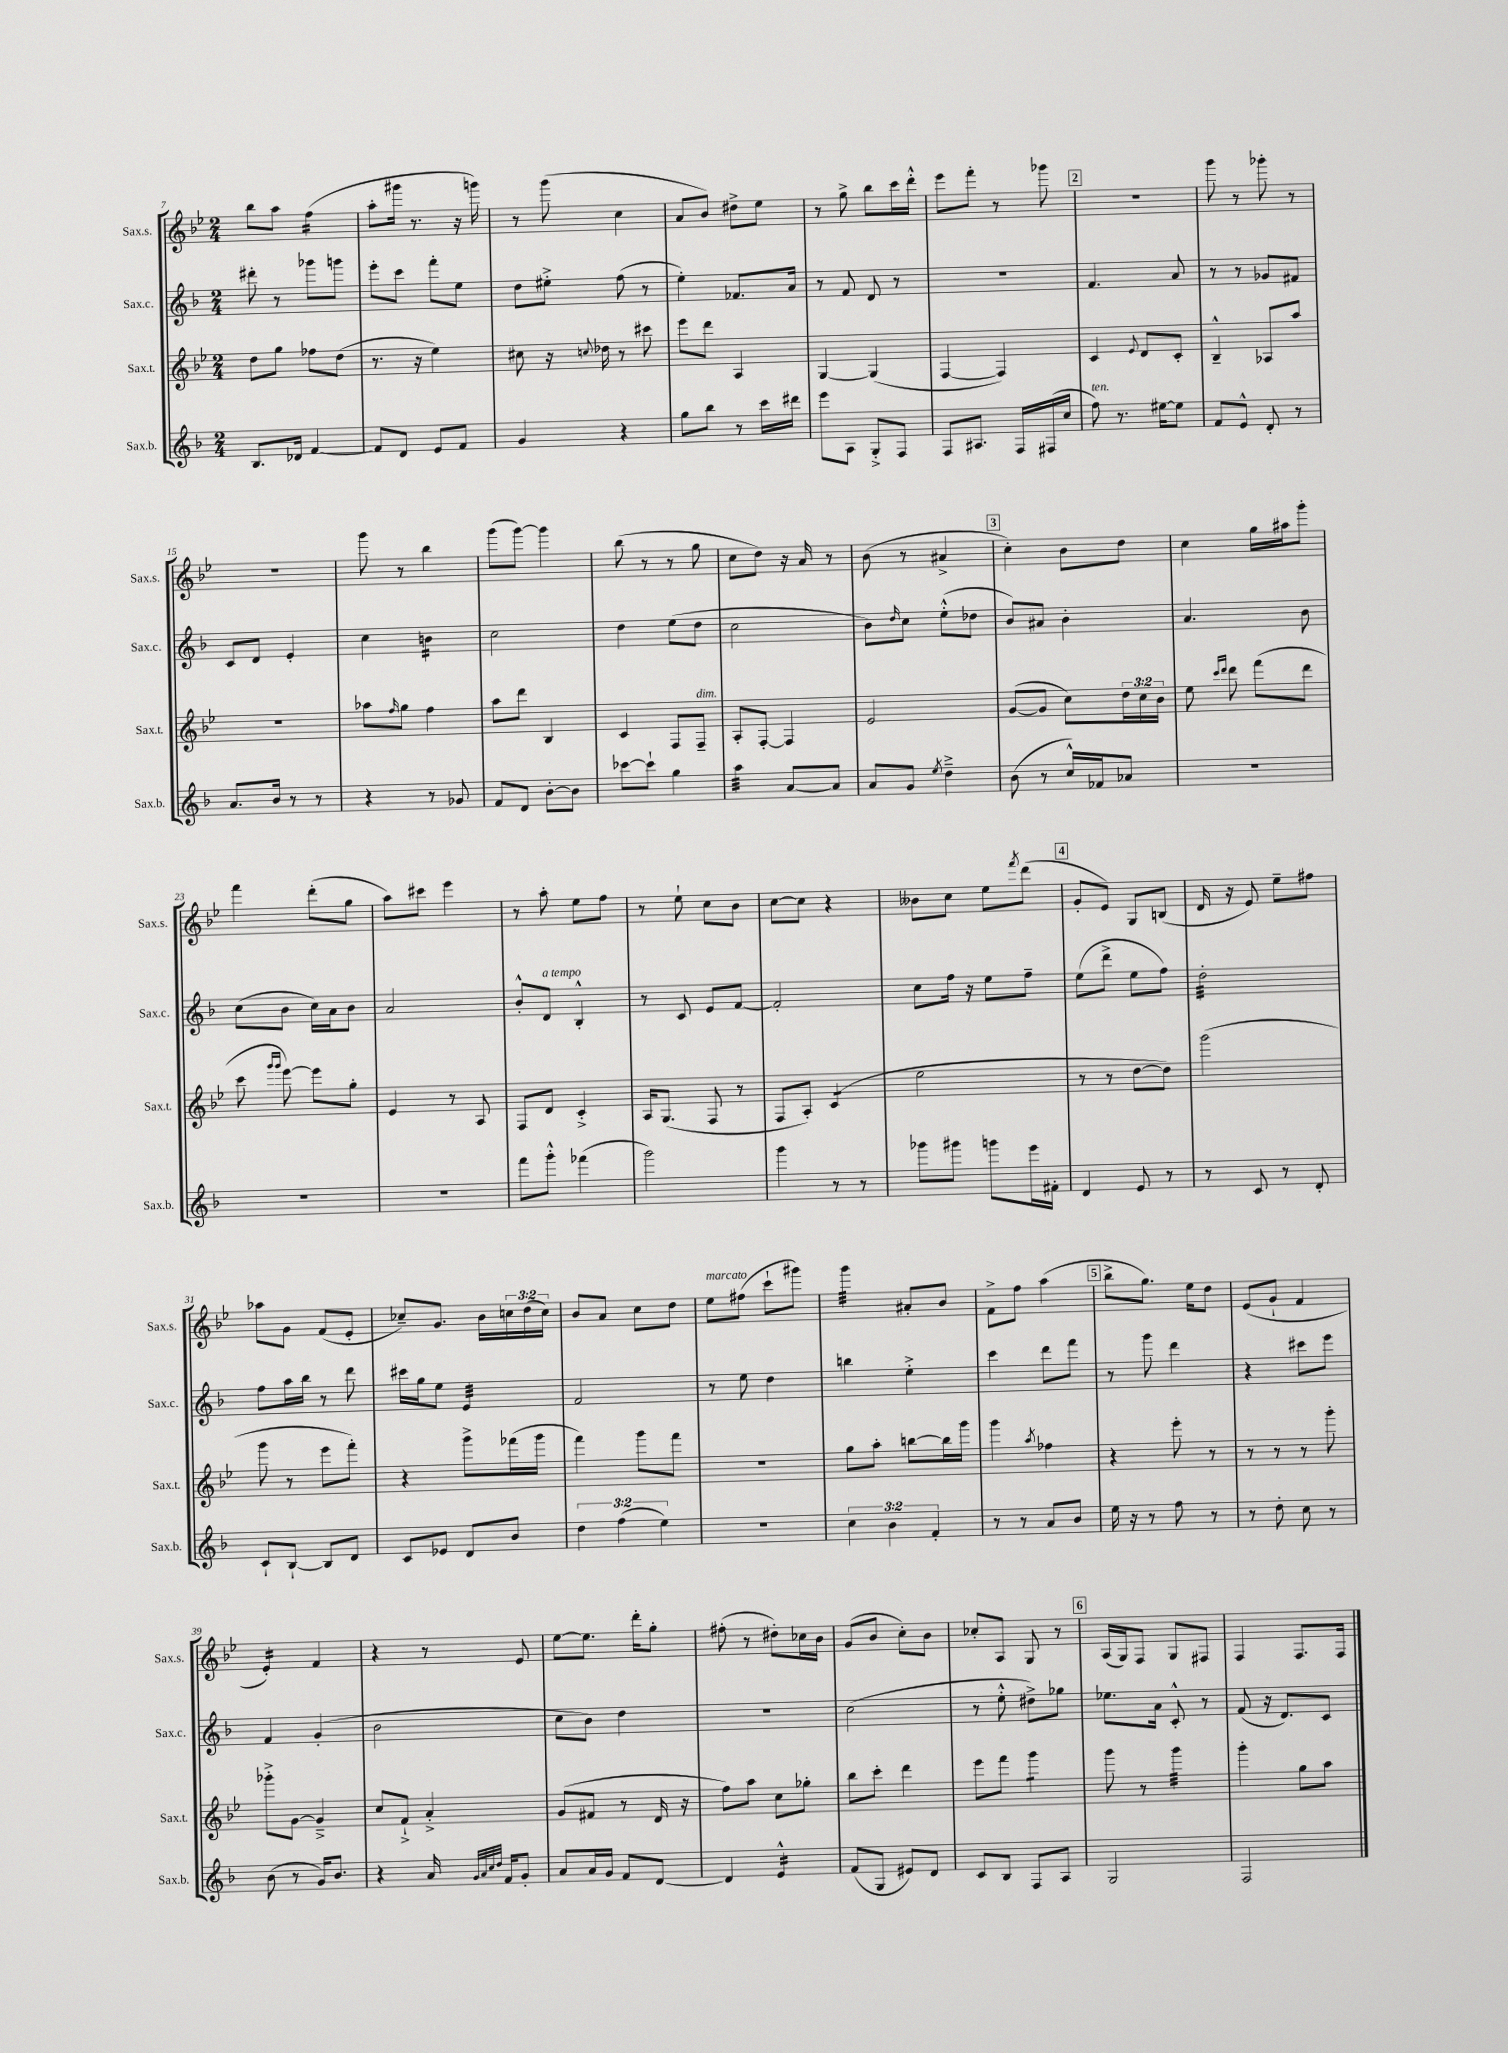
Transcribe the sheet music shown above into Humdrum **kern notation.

**kern	**kern	**kern	**kern
*staff4	*staff3	*staff2	*staff1
*clefG2	*clefG2	*clefG2	*clefG2
*k[b-]	*k[b-e-]	*k[b-]	*k[b-e-]
*M2/4	*M2/4	*M2/4	*M2/4
8.B-	8dd	8ddd#'	8bb-
.	8gg	8r	8aa
16d-	.	.	.
[4f	8ff-	8ggg-	(4ff
.	(8dd	8ggg	.
=	=	=	=
8f]	8.r	8eee'	8aa'
8d	.	8ccc	16ggg#
.	16r	.	8.r
8e	4ee-)	8fff'	.
8f	.	8ee	16r
.	.	.	16ggg)
=	=	=	=
4g	8cc#	8dd	8r
.	16r	8ee#'^	(8ggg
.	8qqcc	.	.
.	16dd-	.	.
4r	8r	(8ff	4cc
.	8ccc#	8r	.
=	=	=	=
8gg	8eee-	4ee')	8a
8bb-	8ddd	.	8b-)
8r	4A	8.f-	8dd#^
16ccc	.	.	8ee-
16ddd#	.	16a	.
=	=	=	=
8eee	[4G	8r	8r
8A	.	8f	8gg^
8G'^	(4G]	8d	8bb-
8F	.	8r	16ccc
.	.	.	16ddd'^^
=	=	=	=
8F	[4F	2r	8eee-
8.A#	.	.	8fff'
.	4F])	.	8r
16F	.	.	.
(16F#	.	.	8ggg-
16cc	.	.	.
=	=	=	=
8ff)	4c	4.f	2r
8.r	.	.	.
.	8qqe-	.	.
.	8d	.	.
[16ee#	.	.	.
8ee#]	8c'	8a	.
=	=	=	=
8f	4B-~^^	8r	8ggg
8e^^	.	8r	8r
8d'	8A-	8g-	8ggg-'
8r	8aa	8f#	8r
=	=	=	=
8.a	2r	8c	2r
.	.	8d	.
16b-	.	.	.
8r	.	4e'	.
8r	.	.	.
=	=	=	=
4r	8aa-	4cc	8ggg
.	16qqff	.	.
.	8gg	.	8r
8r	4ff	4b	4bb-
8g-	.	.	.
=	=	=	=
8f	8aa	2cc	(8ggg
8d	8ddd	.	[8ggg)
[8b-'	4B-	.	4ggg]
8b-]	.	.	.
=	=	=	=
[8ccc-	4c	4dd	(8bb-
8ccc-`]	.	.	8r
4gg	8F	(8ee	8r
.	8F~	8dd	8gg
=	=	=	=
4aa	8A'	2cc	8cc
.	[8F'	.	8dd)
[8a	4F]	.	16r
.	.	.	16a
8a]	.	.	8r
=	=	=	=
8a	2e-	8b-)	(8b-
.	.	16qqdd	.
8g	.	8cc	8r
8qee	.	.	.
4dd~^	.	(8ee'^^	4a#^
.	.	8dd-	.
=	=	=	=
(8b-	([8g	8b-)	4cc')
8r	8g]	8a#	.
16cc^^)	8cc)	4b-'	8b-
16f-	.	.	.
8a-	24dd	.	8dd
.	24cc	.	.
.	24b-	.	.
=	=	=	=
2r	8ee-	4.a	4cc
.	16qqccc	.	.
.	16qqddd	.	.
.	8ddd	.	.
.	(8fff	.	16gg
.	.	.	16aa#
.	8ddd	8b-	8ggg'
=	=	=	=
2r	8ccc	(8cc	4fff
.	16qqggg	.	.
.	16qqggg	.	.
.	[8eee-)	8b-	.
.	8eee-]	16cc)	(8ddd'
.	.	16a	.
.	8gg'	8b-	8gg
=	=	=	=
2r	4e-	2a	8aa)
.	.	.	8ccc#
.	8r	.	4eee-
.	8A	.	.
=	=	=	=
8fff	8F	8b-'^^	8r
8ggg'^^	8d	8d	8aa'
(4fff-	4c'^	4B-'^^	8ee-
.	.	.	8ff
=	=	=	=
2ggg)	16A	8r	8r
.	(8.G	.	.
.	.	8c	8ee-`
.	8F	8e	8cc
.	8r	[8f	8b-
=	=	=	=
4ggg	8F	2f']	[8cc
.	8A')	.	8cc]
8r	(4c	.	4r
8r	.	.	.
=	=	=	=
8ggg-	2ee-	8cc	8b--
8ggg#	.	16ff	8cc
.	.	16r	.
8ggg	.	8ee	8ee-
.	.	.	8qfff
16eee	.	8ff~	(8ddd
16f#'	.	.	.
=	=	=	=
4d	8r	(8ee	8g'
.	8r	8ddd^	8e-)
8e	[8dd	8ee	8G
8r	8dd])	8ff)	(8B
=	=	=	=
8r	(2ggg	2dd'	16d
.	.	.	16r
8c	.	.	8e-)
8r	.	.	8ee-~
8d'	.	.	8ff#
=	=	=	=
8c`	8ggg	8ff	8aa-
[8B-`	8r	16aa	8g
.	.	16bb-	.
8B-]	8eee-	8r	(8f
8d	8fff')	8ddd	8e-'
=	=	=	=
8c	4r	16ccc#	8cc-~)
.	.	16gg	.
8e-	.	8ee	8.g
8d	8ggg^	4e	.
.	.	.	16b-
8b-	(16fff-	.	24cc
.	.	.	(24dd
.	16ggg	.	.
.	.	.	24cc)
=	=	=	=
6dd	4fff)	2f	8b-
.	.	.	8a
(6ff	.	.	.
.	8ggg	.	8cc
6ee)	.	.	.
.	8fff	.	8dd
=	=	=	=
2r	2r	8r	8ee-
.	.	8ee	(8ff#
.	.	4dd	8ccc`
.	.	.	8ggg#)
=	=	=	=
6cc	8gg	4bb	4ggg
.	8aa'	.	.
6b-	.	.	.
.	[8bb	4ee'^	8a#'
6f'	.	.	.
.	16bb]	.	8b-
.	16ggg	.	.
=	=	=	=
8r	4ggg	4ccc	8f^
8r	.	.	8ff
.	8qaa	.	.
8a	4ff-	8ddd	(4aa
8b-	.	8fff	.
=	=	=	=
16ee	4r	8r	8bb-^
16r	.	.	.
8r	.	8ggg	8.gg)
8ff	8eee-'	4ddd	.
.	.	.	16ee-
8r	8r	.	8dd
=	=	=	=
8r	8r	4r	(8e-
8dd'	8r	.	8g`
8cc	8r	8ccc#	4f
8r	8ggg'	8eee	.
=	=	=	=
(8b-	8ggg-'^	4f	4e-')
8r	[8g	.	.
16g)	4g~^]	(4g'	4f
8.b-	.	.	.
=	=	=	=
4r	8cc	2b-	4r
.	8f`^	.	.
16a	4a'^	.	8r
32qqg	.	.	.
32qqa	.	.	.
32qqcc	.	.	.
32qqdd	.	.	.
16f	.	.	.
8g'	.	.	8e-
=	=	=	=
8a	(8g	8cc	[8ee-
16a	8f#	8b-)	8.ee-]
16g	.	.	.
8f	8r	4dd	.
.	.	.	16ddd'
[8d	16d	.	8gg'
.	16r	.	.
=	=	=	=
4d]	8ff)	2r	(8ff#'
.	8aa	.	8r
4e^^	8cc	.	8dd#')
.	8gg-'	.	16cc-
.	.	.	16b-
=	=	=	=
(8f	8bb-	(2cc	(8g
8G	8ccc'	.	8b-
8e#)	4ddd	.	8cc')
8d	.	.	8b-
=	=	=	=
8c	8eee-	8r	8cc-'
8B-	8fff	8ee'^^	8A
8F	4ggg	8dd#^)	8G
8A	.	8gg-	8r
=	=	=	=
2G	8ggg	8.ee-	(16A
.	.	.	16G)
.	8r	.	8F
.	.	16a	.
.	4ggg	8c'^^	8G
.	.	8r	8F#
=	=	=	=
2F	4ggg'	(8f	4F
.	.	16r	.
.	.	8.d)	.
.	8gg	.	8.F
.	8aa	8c	.
.	.	.	16F
==	==	==	==
*-	*-	*-	*-
